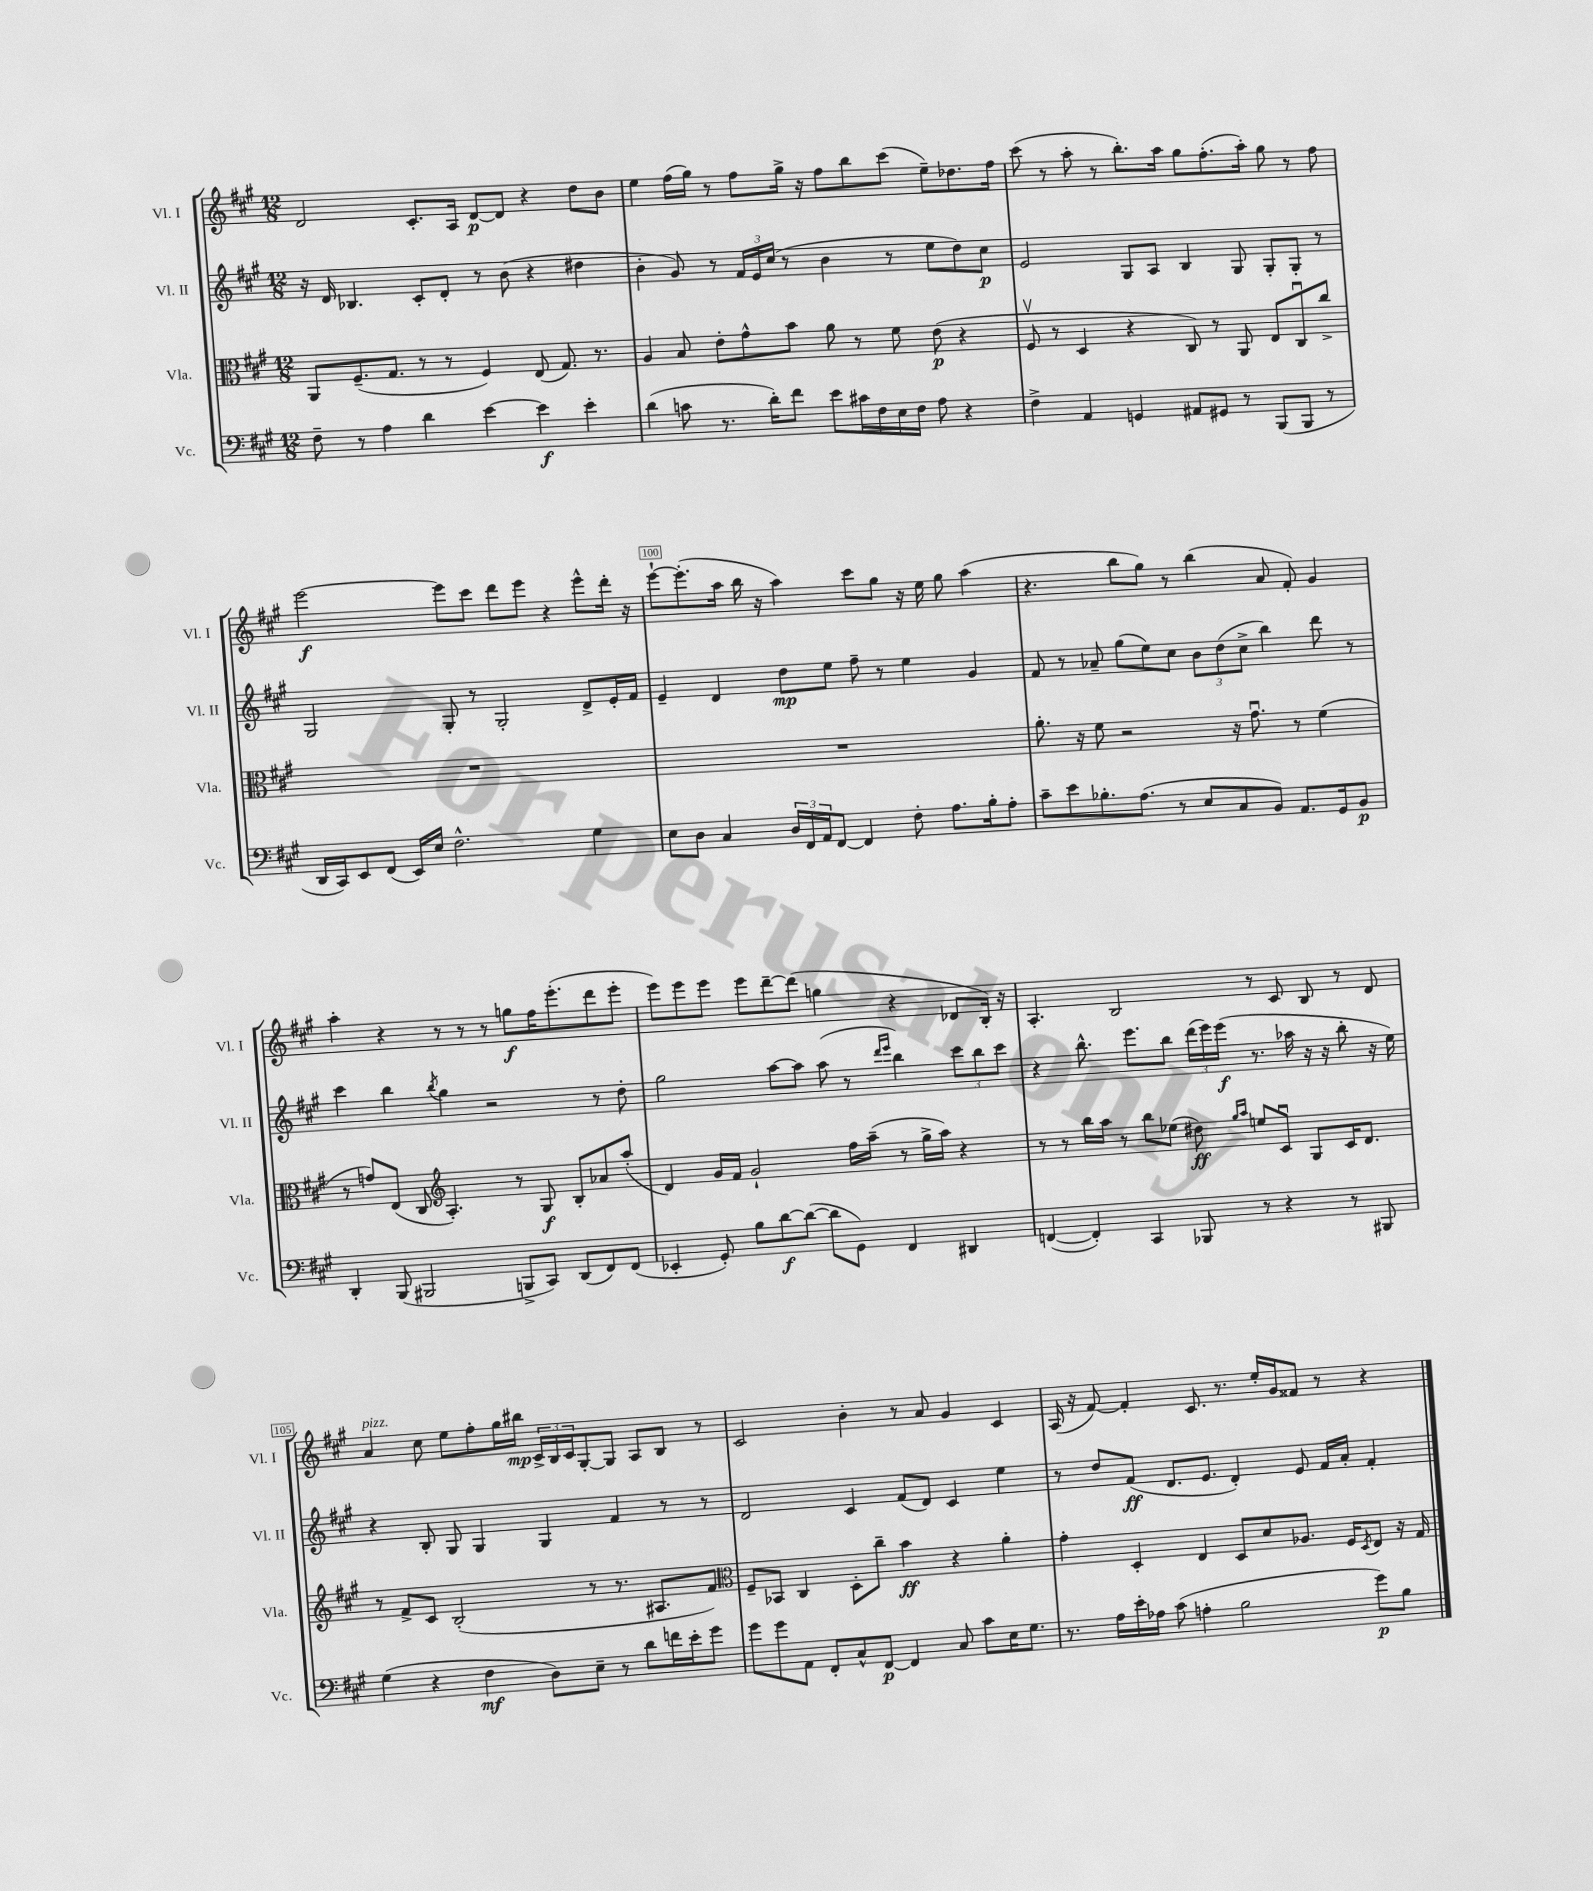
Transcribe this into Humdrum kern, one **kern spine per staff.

**kern	**kern	**kern	**kern
*staff4	*staff3	*staff2	*staff1
*clefF4	*clefC3	*clefG2	*clefG2
*k[f#c#g#]	*k[f#c#g#]	*k[f#c#g#]	*k[f#c#g#]
*M12/8	*M12/8	*M12/8	*M12/8
8F#~\	8AA/L	16r	2d/
.	.	16d/	.
8r	(8.F#~/	4.B-/	.
4A\	.	.	.
.	8.G#/J	.	.
4d\	8r	8c#'/L	8.c#'/L
.	8r	8d'/J	.
.	.	.	16A/Jk
[4e\	4F#/)	8r	[8d/L
.	.	(8b\	8d/]J
4e\]	(8E/	4r	4r
.	8.G#/)	.	.
4e'\	.	4dd#\	8dd\L
.	8.r	.	.
.	.	.	8b\J
=	=	=	=
(4d\	4A/	4b'\	4ee\
8c\	8B/	8g#/)	(16ff#\LL
.	.	.	16gg#\JJ)
8.r	8e'\L	8r	8r
.	8g#^^\	24f#/LL	8ff#\L
.	.	24e/	.
16d'\LK)	.	.	.
.	.	(24cc#/JJ	.
8f#\J	8b\J	8r	16gg#^\Jk
.	.	.	16r
8e\L	8a\	4b\	8ff#\L
16c#\L	8r	.	8bb\
16F#\	.	.	.
16E\	8f#\	8r	(8ccc#\J
16F#\JJ	.	.	.
8A\	(8e\	8ee\L	8ee~\L)
4r	4r	8dd\)	8.dd-\
.	.	8cc#\J	.
.	.	.	16ff#\Jk
=	=	=	=
4F#^\	8F#v/	2e/	(8ccc#\
.	8r	.	8r
4AA/	4D/	.	8aa'\
.	.	.	8r
4GG/	4r	8G#/L	8.bb'\L)
.	.	8A/J	.
.	.	.	16aa\Jk
8AA#/L	8C#/)	4B/	8gg#\L
8GG#/J	8r	.	(8.ff#'\
8r	8AA/	8G#/	.
.	.	.	16aa'\Jk)
(8BBB/L	8E/L	8G#'/L	8gg#\
8BBB/J	8C#u/	8G#'/J	8r
8r	8cc#^/J	8r	8ff#\
=	=	=	=
16DD/LL	1.r	2G#/	[2eee\
16CC#/J)	.	.	.
8EE/	.	.	.
(8FF#/J	.	.	.
16EE/LL)	.	.	.
16E/JJ	.	.	.
2.F#^^\	.	8G#'/	8eee\]L
.	.	8r	8ccc#\J
.	.	2G#'/	8ddd\L
.	.	.	8eee\J
.	.	.	4r
4G#\	.	8d^/L	8eee^^\L
.	.	16e'/L	16ddd'\Jk
.	.	16f#/JJ	16r
=	=	=	=
8E\L	1.r	4e~/	[8eee`\L
8D\J	.	.	(8.eee'\]
4C#/	.	4d/	.
.	.	.	16aa\Jk
.	.	.	16bb\
.	.	.	16r
24D/LL	.	8dd\L	4aa\)
24FF#/	.	.	.
24AA/J	.	.	.
[8FF#/J	.	8ee\J	.
4FF#/]	.	8ff#~\	8ccc#\L
.	.	8r	8gg#\J
8F#'\	.	4ee\	16r
.	.	.	16ee\
8.A\L	.	.	8gg#\
.	.	4g#/	(4aa\
16B'\k	.	.	.
8A'\J	.	.	.
=	=	=	=
8c#~\L	8.a'\	8f#/	4.r
8e\	.	8r	.
.	16r	.	.
8.B-'\	8f#\	8a-~/	.
.	2r	(8gg#\L	8bb\L
(8.A\J	.	.	.
.	.	8ee\)	8gg#\J)
8r	.	8cc#\J	8r
8E/L	.	12b\L	(4bb\
.	.	(12dd\	.
8C#/	16r	.	.
.	.	12cc#^\J	.
.	8.g#u\	.	.
8BB/J)	.	4bb\)	8a/
8.AA/L	8r	.	8f#'/)
.	(4f#\	8ddd\	4g#/
16GG#/k	.	.	.
8BB/J	.	8r	.
=	=	=	=
4DD'/	8r	4ccc#\	4aa'\
.	8g/L)	.	.
(8BBB/	(8E/J	4bb\	4r
2BBB#/	8C#/	.	.
*	*clefG2	*	*
.	.	8qbb/	.
.	4.A'/)	4gg#\	8r
.	.	.	8r
.	.	2r	8r
8BBB^/L	8r	.	8gg\L
8CC#/J)	8G#/	.	16ff#\K
.	.	.	(8.eee'\
(8DD/L	8B'/L	.	.
8FF#/)	8a-/	8r	8ddd\
(8FF#/J	(8aa'/J	8dd'\	8eee'\J
=	=	=	=
4EE-'/	4d/)	2gg#\	8eee\L)
.	.	.	8eee\
8GG#'/)	16g#/LL	.	8eee\J
.	16f#/JJ	.	.
8B\L	2g#`/	.	8eee\L
[8d\	.	[8aa\L	[8ddd~\
(8d\_J	.	8aa\]J	(8ddd\]J
8d\]L	.	(8aa\	4gg\
8GG#\J)	16ff#\LL	8r	.
.	(16aa~\JJ	.	.
.	.	16qqddd/LL	.
.	.	16qqeee/JJ	.
4FF#/	8r	4bb\)	4r
.	16gg#^\LL	.	.
.	16aa\JJ)	.	.
4DD#/	4r	12ccc#\L	8d-/L
.	.	12bb\	.
.	.	.	16B'/Jk)
.	.	12ccc#\J	.
.	.	.	16r
=	=	=	=
([4FF/	8r	4r	4.A'/
.	8r	.	.
4FF'/])	16bb\LL	8.bb^^\	.
.	16aa\JJ	.	.
.	8r	.	2B/
.	.	8.eee\L	.
4CC#/	8bb\L	.	.
.	(8ee-\J	8bb\J	.
8BBB-/	8dd#\)	(24ddd\LL	.
.	.	24eee\)	.
.	.	(24eee\JJ	.
.	16qqgg#/LL	.	.
.	16qqaa/JJ	.	.
8r	8ee/L	8.r	8r
4r	8c#u/J	.	8c#/
.	.	16aa-\	.
.	8G#/L	16r	8B/
.	.	16r	.
8r	16c#/K	8bb'\	8r
.	8.d/J	.	.
8BBB#/	.	16r	8d/
.	.	16ee\)	.
=	=	=	=
(4G#\	8r	4r	4a/
.	8f#^/L	.	.
4r	8c#/J	8B'/	8cc#\
.	(2B'/	8G#/	8ee\L
4F#\	.	4G#/	8ff#'\
.	.	.	16gg#\L
.	.	.	16bb#\JJ
8D\L)	.	4G#/	24c#^/LL
.	.	.	24B/
.	.	.	24c#/J
8E~\J	8r	.	[8G#'/
8r	8.r	4f#/	8G#/]J
8d\L	.	.	8A/L
.	8.A#/L	.	.
16f\L	.	8r	8B/J
16e'\J	.	.	.
8g#\J	8f#/J)	8r	8r
=	=	=	=
*	*clefC3	*	*
8g#\L	8F#~/L	2d/	2c#/
8g#\	8BB-/J	.	.
8AA\J	4C#/	.	.
8FF#'/L	.	.	.
8C#^^/	8D'\L	4c#/	4b'\
[8FF#/J	8cc#~\J	.	.
4FF#/]	4b\	(8f#/L	8r
.	.	8d/J)	8a/
8C#/	4r	4c#/	4g#/
8c#\L	.	.	.
16E\K	4a'\	4ee\	4c#/
8.G#\J	.	.	.
=	=	=	=
8.r	4g#'\	8r	(16A/
.	.	.	16r
.	.	8dd/L	[8f#/)
16A\LL	.	.	.
16e'\	4D'/	(8f#/J	4f#'/]
16A-\JJ	.	.	.
(8c#\	.	8.d/L	.
4A'\	4E/	.	8.c#/
.	.	8.e/J	.
.	.	.	8.r
2B\	8D/L	4d'/)	.
.	8d/	.	16ee'/LL
.	.	.	16g#/J
.	8.A-/J	8e/	8f##/J
.	.	16f#/LL	8r
.	16F#/LK	16a'/JJ	.
.	8qD/	.	.
8g#\L)	8E/J	4f#'/	4r
8B\J	16r	.	.
.	16G#/	.	.
==	==	==	==
*-	*-	*-	*-
